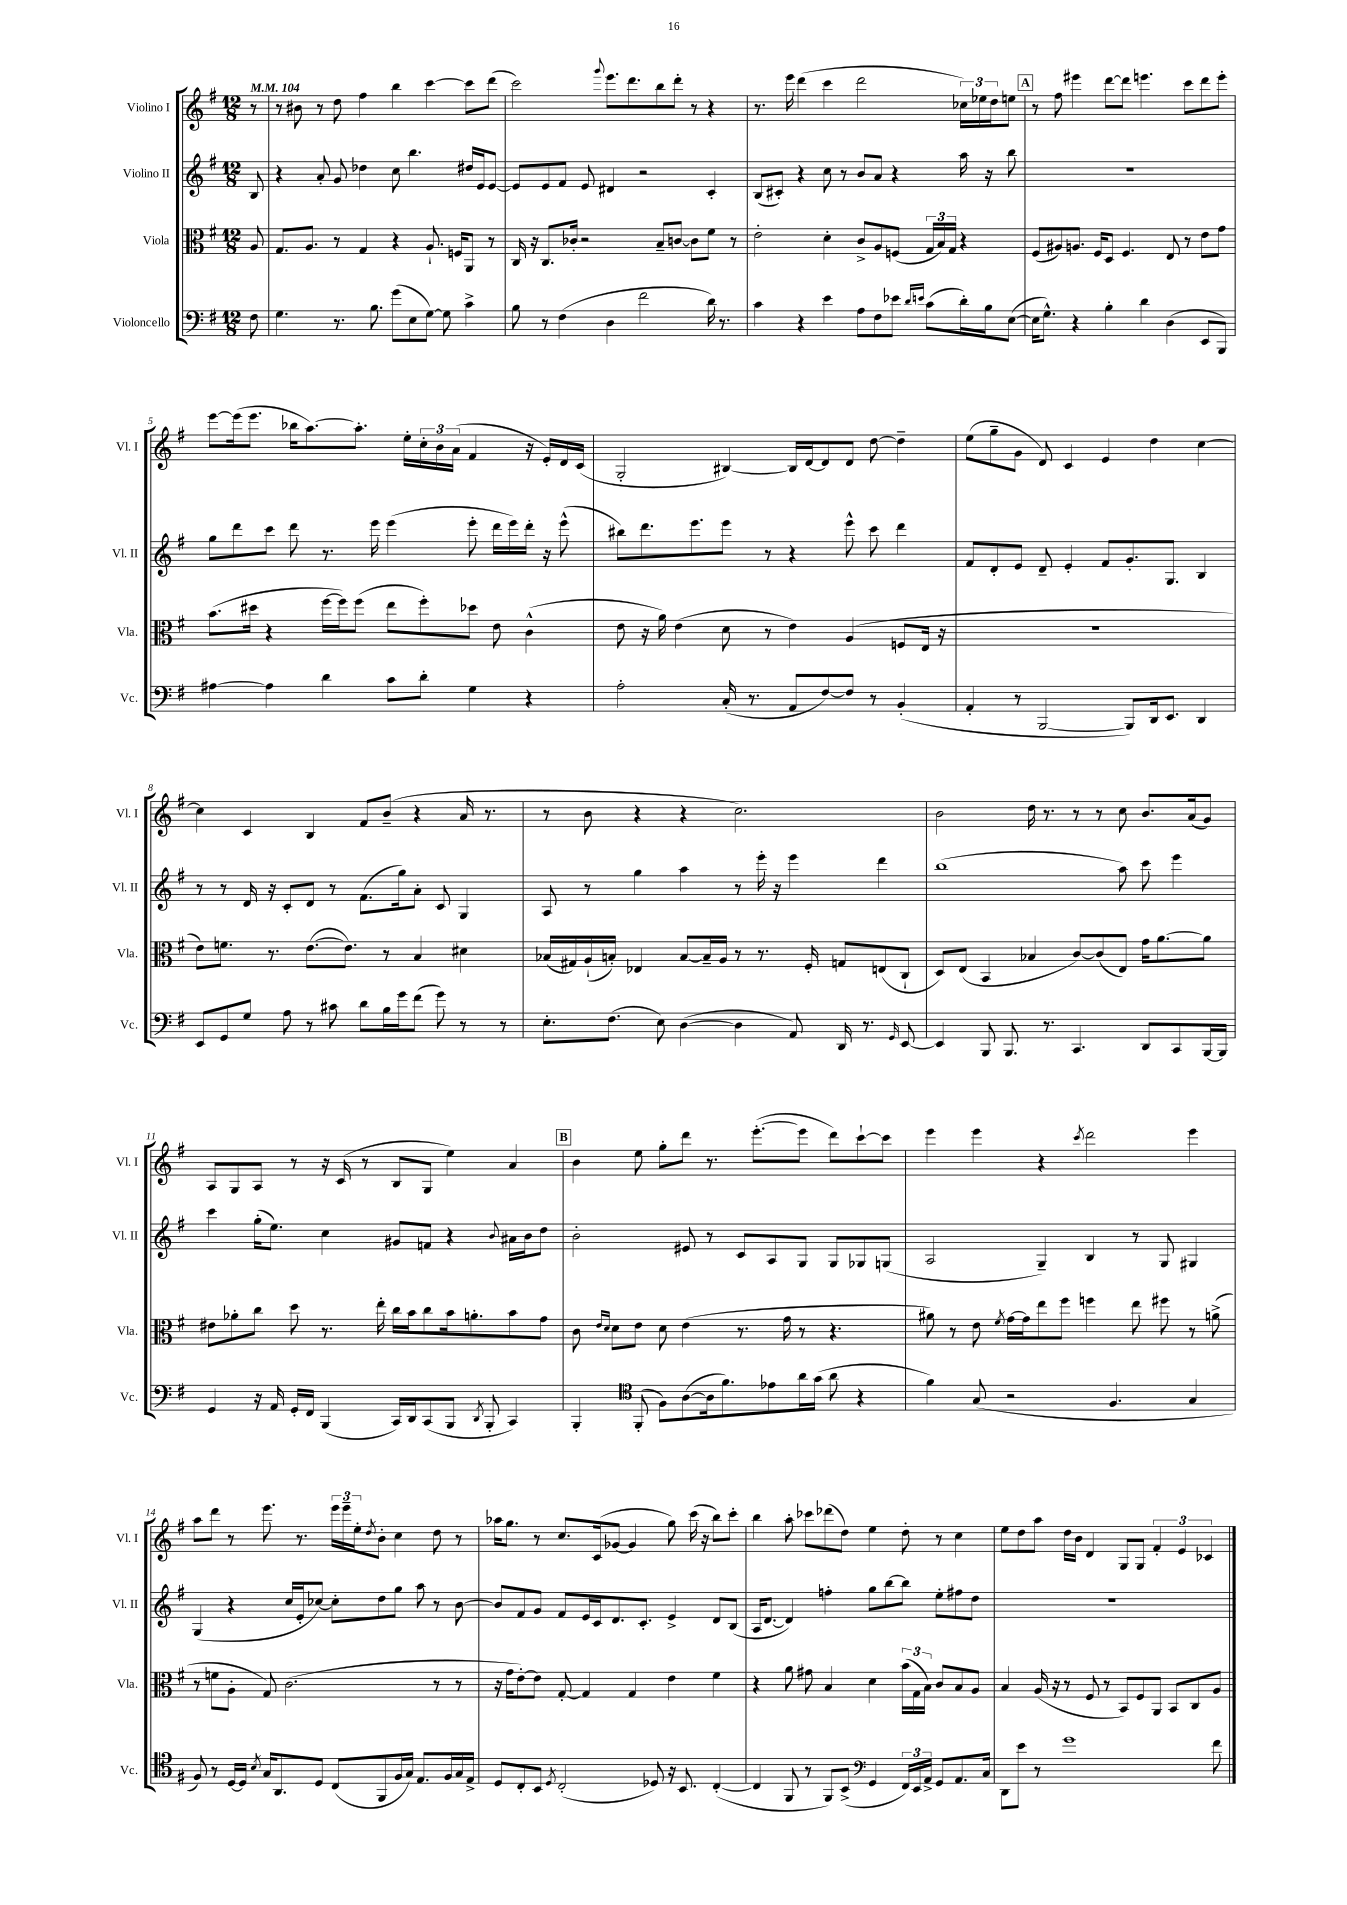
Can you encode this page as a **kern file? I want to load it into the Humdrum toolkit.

**kern	**kern	**kern	**kern
*staff4	*staff3	*staff2	*staff1
*clefF4	*clefC3	*clefG2	*clefG2
*k[f#]	*k[f#]	*k[f#]	*k[f#]
*M12/8	*M12/8	*M12/8	*M12/8
*MM104	*MM104	*MM104	*MM104
8F#	8A	8B	8r
=	=	=	=
4.G	8.G	4r	8r
.	.	.	8b#
.	8.A	.	.
.	.	8a'	8r
8.r	8r	8g	8dd
.	4G	4dd-	4ff#
8.B	.	.	.
(8g	4r	8cc	4bb
8E	.	4.bb	.
[8G)	8.A`	.	[4ccc
8G]	.	.	.
.	16F	.	.
4c^	8AA	16dd#	8ccc]
.	.	16e	.
.	8r	[8e	(8ddd
=	=	=	=
8B	16C	8e]	2ccc)
.	16r	.	.
8r	8.C	8e	.
(4F#	.	8f#	.
.	16c-'	.	.
.	2r	8e	.
.	.	.	8qqggg
4D	.	4d#	8.eee
.	.	.	8.ddd
2f#	.	2r	.
.	8B~	.	8bb
.	[8c	.	8ddd'
.	8c]	.	8r
16d)	8f#	4c'	4r
8.r	.	.	.
.	8r	.	.
=	=	=	=
4c	2e'	(8B	8.r
.	.	8c#')	.
.	.	.	16eee
4r	.	4r	(4ddd
4e	4d'	8cc	4ccc
.	.	8r	.
8A	8c^	8b	2ddd
8F#	8A	8a	.
8e-	(8F	4r	.
16qqd	.	.	.
16qqe	.	.	.
(8c	24G	.	.
.	24B)	.	.
.	24G	.	.
16d')	4r	16aa	24cc-)
.	.	.	24ee-
16B	.	16r	.
.	.	.	24dd
([8E	.	8bb	8ee
=	=	=	=
16E]	(8F#	1.r	8r
8.G^^)	.	.	.
.	8A#)	.	8ff#
4r	8.A	.	4eee#
.	16F#	.	.
4B'	8D	.	[8ddd
.	4.F#	.	8ddd]
4d	.	.	4.eee
(4D	8E	.	.
.	8r	.	8ccc
8EE	8e	.	8ddd
8BBB)	8g	.	8eee'
=	=	=	=
[4A#	(8.b	8gg	[8eee
.	.	8ddd	(16eee]
.	16dd#	.	8.eee
4A#]	4r	8ccc	.
.	.	8ddd	16bb-
.	.	.	[8.aa)
4d	[16ff#	8.r	.
.	16ff#])	.	.
.	(8ff#	.	8.aa']
.	.	16eee	.
8c	8ee	(4eee	.
.	.	.	16ee'
8d'	8ff#')	.	24cc'
.	.	.	24b
.	.	.	(24a
4G	8dd-	8eee'	4f#
.	8e	16ddd	.
.	.	16eee)	.
4r	(4c^^	16ddd'	16r
.	.	16r	16e')
.	.	(8eee^^	16d
.	.	.	(16c
=	=	=	=
2A'	8e	8bb#)	2G'
.	16r	8.ddd	.
.	16a)	.	.
.	(4e	.	.
.	.	8.eee	.
(16C'	8d	8eee	[4B#)
8.r	.	.	.
.	8r	8r	.
8AA	4e)	4r	16B#]
.	.	.	[16d
[8F#)	.	.	8d]
8F#]	(4A	8eee^^	8d
8r	.	8ccc	[8dd
(4BB'	8F	4ddd	4dd~]
.	16E	.	.
.	16r	.	.
=	=	=	=
4AA'	1.r	8f#	(8ee
.	.	8d'	8gg~
8r	.	8e	8g
[2BBB	.	8d~	8d)
.	.	4e'	4c
.	.	8f#	4e
8BBB])	.	8.g'	.
16DD	.	.	4dd
8.EE	.	8.G	.
4DD	.	4B	[4cc
=	=	=	=
8EE	8e)	8r	4cc]
8GG	8.f	8r	.
8G	.	16d	4c
.	8.r	16r	.
8A	.	8c'	.
8r	([8.e	8d	4B
8c#	.	8r	.
.	8.e])	.	.
8d	.	(8.f#	8f#
16B	8r	.	(8b~
16g	.	16gg)	.
(8f#	4B	8a'	4r
8g)	.	8c	.
8r	4d#	4G	16a
.	.	.	8.r
8r	.	.	.
=	=	=	=
8.E'	(16B-	8A	8r
.	16G#)	.	.
.	(16A`	8r	8b
(8.F#	16B')	.	.
.	4E-	4gg	4r
8E)	.	.	.
([4D	[8B	4aa	4r
.	16B~]	.	.
.	16A	.	.
4D]	8r	8r	2.cc)
.	8.r	16eee'	.
.	.	16r	.
8AA)	.	4eee	.
.	16F#'	.	.
16DD	8G	.	.
8.r	.	.	.
.	(8E	4ddd	.
16qqGG	.	.	.
[8EE	8C`	.	.
=	=	=	=
4EE]	8D)	(1bb	2b
.	(8E	.	.
8BBB	4BB	.	.
8.BBB	.	.	.
.	4B-	.	16dd
8.r	.	.	8.r
4.CC	[8c)	.	8r
.	(8c]	.	8r
.	8E)	8aa)	8cc
8DD	16g	8ccc	8.b
.	[8.a	.	.
8CC	.	4eee	.
.	.	.	(16a
[16BBB	8a]	.	8g)
16BBB]	.	.	.
=	=	=	=
4GG	8e#	4ccc	8A
.	8a-'	.	8G
16r	8cc	(16gg'	8A
16AA	.	8.ee)	.
16GG'	8dd	.	8r
16FF#	.	.	.
(4BBB	8.r	4cc	16r
.	.	.	(16c
.	.	.	8r
.	16ee'	.	.
16CC)	16cc	8g#	8B
16DD	16b	.	.
(8CC	8cc	8f	8G
8BBB	16b	4r	4ee)
.	8.a'	.	.
8qDD	.	.	.
8BBB'	.	.	.
.	.	8qqb	.
4CC)	8b	16a#	4a
.	.	16b	.
.	8g	8dd	.
=	=	=	=
4BBB'	8c	2b'	4b
.	16qqe	.	.
.	16qqd	.	.
.	8d	.	.
*clefC4	*	*	*
(8FF#'	8e	.	8ee
8F#)	8d	.	8gg'
([8A	(4e	8e#	8ddd
16A]	.	8r	8.r
8.f#)	.	.	.
.	8.r	8c	.
.	.	.	([8.eee'
8e-	.	8A	.
.	16g	.	.
16a	8r	8G	8eee]
(16g	.	.	.
8a	4.r	8G	8ddd)
4r	.	8G-	[8ccc`
.	.	(8G	8ccc]
=	=	=	=
4f#)	8a#)	2A	4eee
.	8r	.	.
(8G	8e	.	4eee
.	8qf#	.	.
2r	[16g	.	.
.	16g]	.	.
.	8ee	4G~)	4r
.	8ff#	.	.
.	.	.	8qccc
.	4ff	4B	2ddd
4.F#	.	.	.
.	8ee	8r	.
.	8ff#	8G	.
4G	8r	4G#	4eee
.	(8a^	.	.
=	=	=	=
8F#)	8r	(4G	8aa
8r	8f	.	8ddd
[16D	8A'	4r	8r
16D]	.	.	.
8qB	.	.	.
16G	8G)	.	8.eee
8.AA	.	.	.
.	(2.c	16cc	.
.	.	16e'	8.r
8D	.	[8cc-)	.
(8C	.	8cc-']	24eee
.	.	.	24eee~
.	.	.	24ee'
.	.	.	8qdd
8FF#	.	8dd	8b'
16F#	.	8gg	4cc
16G)	.	.	.
8.E	.	8aa	.
.	8r	8r	8dd
16F#	.	.	.
16G	8r	[8b	8r
16E^	.	.	.
=	=	=	=
8D	16r	8b]	16aa-
.	16g	.	8.gg
8C'	[8e')	8f#	.
8BB	8e]	8g	8r
8qD	.	.	.
(2C'	[8G'	8f#	8.cc
.	4G]	16e	.
.	.	16c	(16c
.	.	8.d	[8g-
.	4G	.	4g-]
.	.	8.c'	.
8D-)	.	.	.
16r	4e	4e^	8gg)
8.BB	.	.	.
.	.	.	(16ccc
.	.	.	16r
([4C'	4f#	8d	8bb)
.	.	(8B	8ccc'
=	=	=	=
4C]	4r	16A	4bb
.	.	[8.d	.
8FF#	8a	4d])	8aa'
8r	8g#	.	8ccc-
8FF#)	4B	4ff'	(8ddd-
(8BB^	.	.	8dd)
*clefF4	*	*	*
4GG	4d	8gg	4ee
.	.	[8bb	.
24FF#)	(24b	8bb]	8dd'
24EE	24G	.	.
24AA^	24B)	.	.
8GG	8c	8ee'	8r
8.AA	8B	8ff#	4cc
.	8A	8dd	.
16C	.	.	.
=	=	=	=
8DD	4B	1.r	8ee
8e	.	.	8dd
8r	(16A	.	8aa
.	16r	.	.
1g	8r	.	16dd
.	.	.	16b
.	8F#	.	4d
.	8r	.	.
.	8BB)	.	8G
.	8F#	.	8G
.	8AA	.	6f#'
.	8BB	.	.
.	.	.	6e
.	8C	.	.
.	.	.	6c-
8f#	8A	.	.
==	==	==	==
*-	*-	*-	*-
